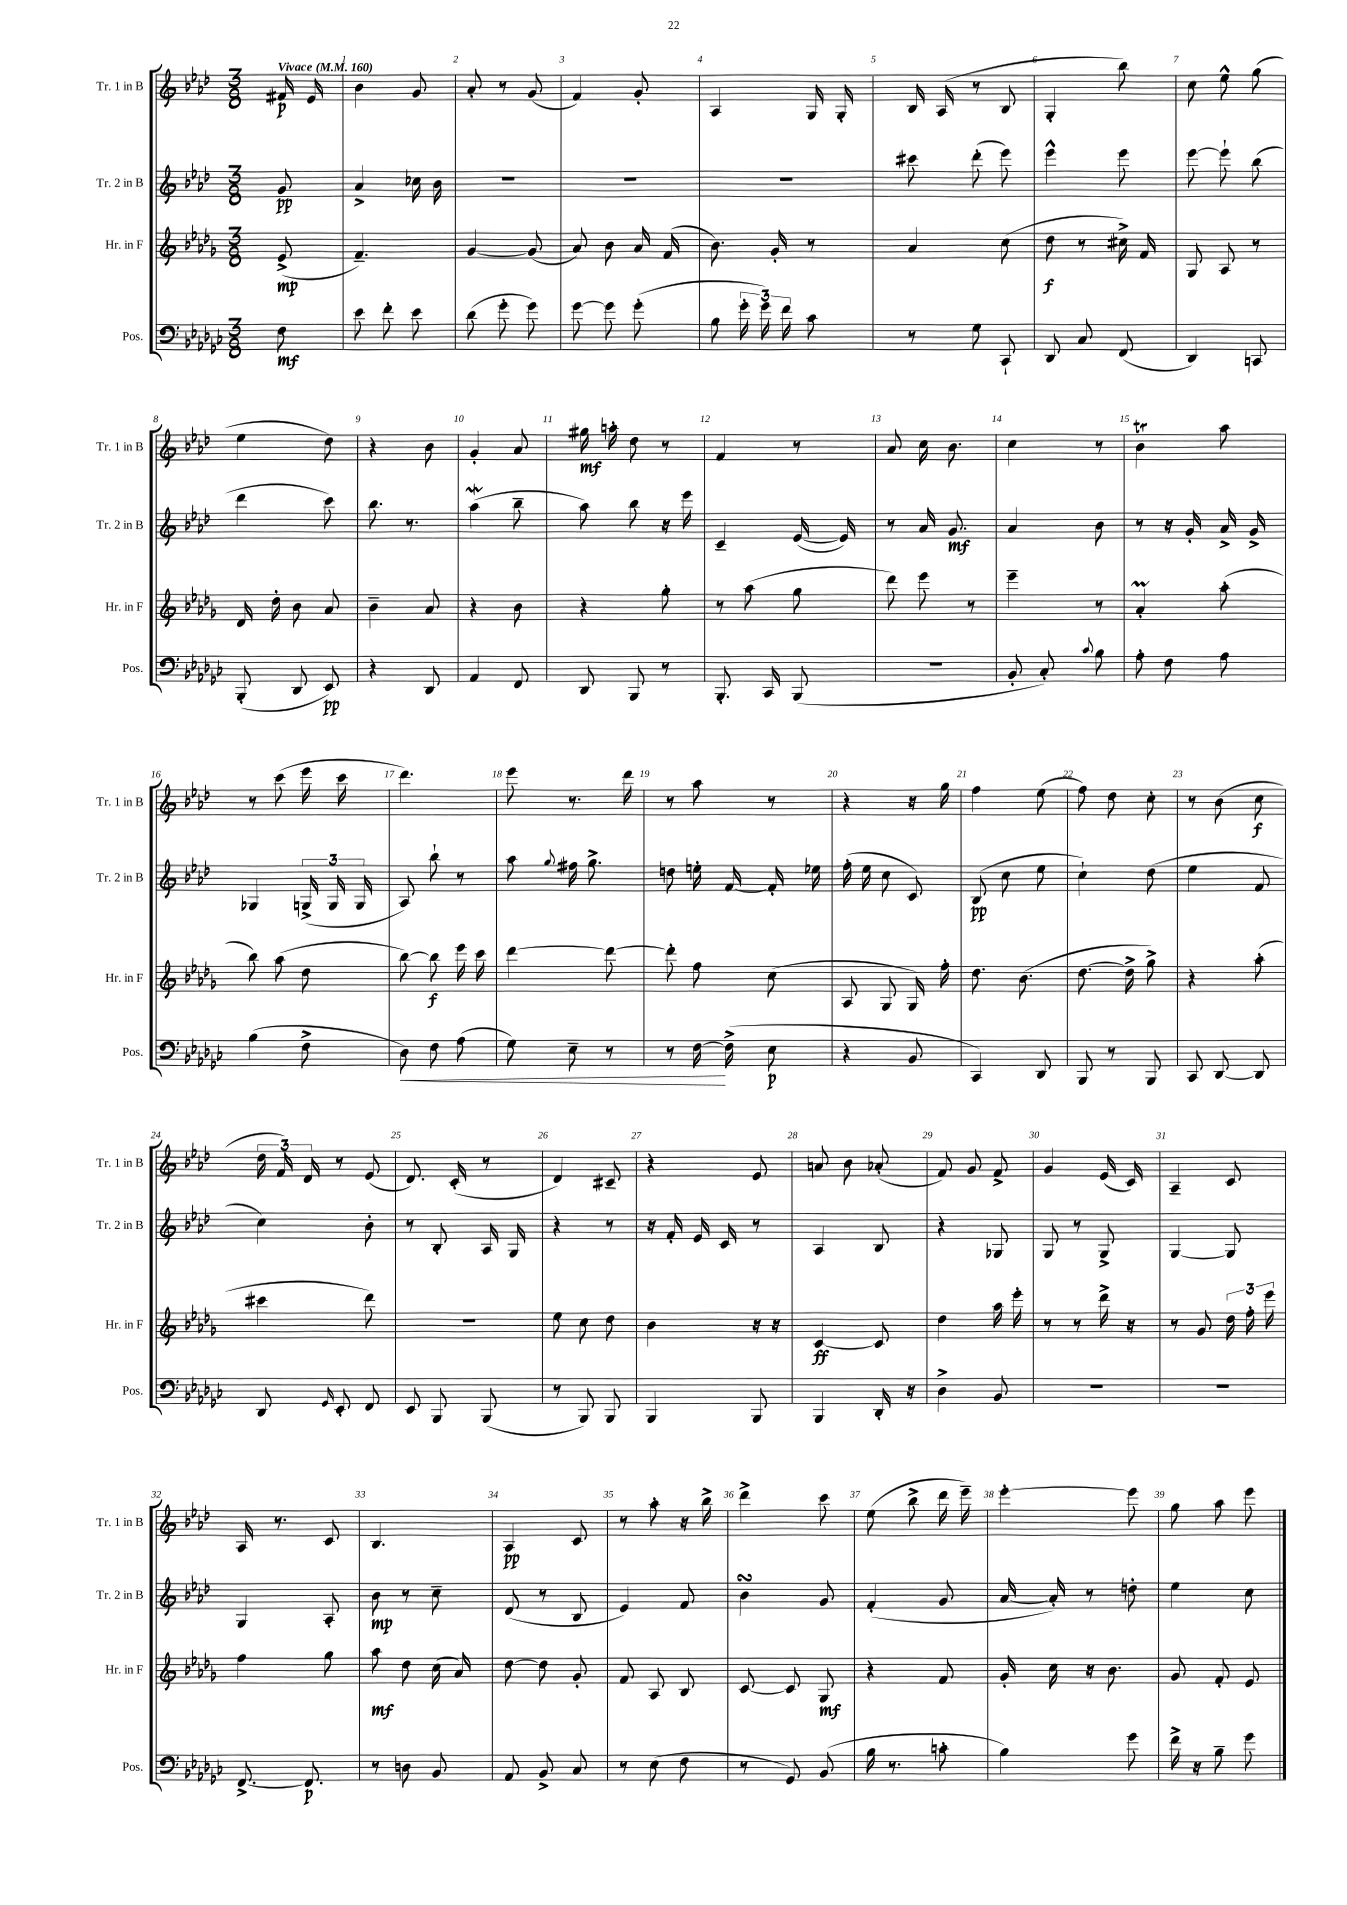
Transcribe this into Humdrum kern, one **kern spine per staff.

**kern	**kern	**kern	**kern
*staff4	*staff3	*staff2	*staff1
*clefF4	*clefG2	*clefG2	*clefG2
*k[b-e-a-d-g-c-]	*k[b-e-a-d-g-]	*k[b-e-a-d-]	*k[b-e-a-d-]
*M3/8	*M3/8	*M3/8	*M3/8
*MM160	*MM160	*MM160	*MM160
8F	(8e-^	8g	16f#
.	.	.	16e-
=	=	=	=
8e-	4.f~)	4a-^	4b-
8f'	.	.	.
8e-	.	16cc-	8g
.	.	16b-	.
=	=	=	=
(8d-	[4g-	4.r	8a-'
8g-'	.	.	8r
8g-)	(8g-]	.	(8g
=	=	=	=
[8g-	8a-)	4.r	4f)
8g-]	8b-	.	.
(8g-'	16a-	.	8g'
.	(16f	.	.
=	=	=	=
8B-	8.b-)	4.r	4A-
24g-'	.	.	.
24g-)	.	.	.
.	16g-'	.	.
24f	.	.	.
8c-	8r	.	16G
.	.	.	16G'
=	=	=	=
8r	4a-	8ccc#	16B-
.	.	.	(16A-
8G-	.	(8ddd-'	8r
8CC-`	(8cc	8eee-)	8B-
=	=	=	=
8DD-	8dd-	4eee-^^	4G'
8C-	8r	.	.
(8FF	16cc#^)	8eee-	8bb-)
.	16f	.	.
=	=	=	=
4DD-)	8G-	[8eee-	8cc
.	8A-	8eee-`]	8ee-^^
8CC	8r	(8bb-	(8gg
=	=	=	=
(8BBB-'	16d-	4ddd-	4ee-
.	16dd-'	.	.
8DD-	8b-	.	.
8EE-)	8a-	8ccc)	8dd-)
=	=	=	=
4r	4b-~	8.bb-	4r
.	.	8.r	.
8DD-	8a-	.	8b-
=	=	=	=
4AA-	4r	(4aa-	4g'
8FF	8b-	8bb-~	8a-
=	=	=	=
8DD-	4r	8aa-)	16gg#
.	.	.	16aa'
8BBB-	.	8bb-	8dd-
8r	8gg-'	16r	8r
.	.	16eee-	.
=	=	=	=
8.BBB-'	8r	4c~	4f
.	(8aa-	.	.
16CC-	.	.	.
(8BBB-	8gg-	([16e-	8r
.	.	16e-])	.
=	=	=	=
4.r	8ddd-)	8r	8a-
.	8eee-	16a-	16cc
.	.	8.g	8.b-
.	8r	.	.
=	=	=	=
8BB-'	4eee-~	4a-	4cc
8C-')	.	.	.
8qqc-	.	.	.
8B-	8r	8b-	8r
=	=	=	=
8A-'	4a-'	8r	4b-
8F	.	16r	.
.	.	16g'	.
8A-	(8aa-'	16a-^	8aa-
.	.	16g^	.
=	=	=	=
(4B-	8bb-)	4G-	8r
.	(8aa-	.	(8ccc
8F^	8dd-	(24G^	16eee-
.	.	24G	.
.	.	.	16ccc
.	.	24G	.
=	=	=	=
8D-)	[8bb-)	8A-)	4.ddd-)
8F	8bb-]	8bb-`	.
(8A-	16eee-	8r	.
.	16ccc	.	.
=	=	=	=
8G-)	[4ddd-	8aa-	8eee-
.	.	8qqgg	.
8E-~	.	16ff#	8.r
.	.	8.gg^	.
8r	8ddd-_	.	.
.	.	.	16ddd-
=	=	=	=
8r	8ddd-']	8dd	8r
[16F	8ff	16ee'	8aa-
(16F^]	.	[16f	.
8E-	(8cc	16f']	8r
.	.	16ee-	.
=	=	=	=
4r	8A-	(16ff'	4r
.	.	16ee-	.
.	8G-	8cc	.
8BB-	16G-)	8c)	16r
.	16ff'	.	16gg
=	=	=	=
4CC-)	8.dd-	(8B-	4ff
.	.	8cc	.
.	(8.b-	.	.
8DD-	.	8ee-	(8ee-
=	=	=	=
8BBB-	[8.dd-	4cc`)	8ff)
8r	.	.	8dd-
.	16dd-^]	.	.
8BBB-	8gg-^)	(8dd-	8cc'
=	=	=	=
8CC-	4r	4ee-	8r
[8DD-	.	.	(8b-
8DD-]	(8aa-'	8f	8cc
=	=	=	=
8DD-	4ccc#	4cc)	24dd-
.	.	.	24f)
.	.	.	24d-
16qqGG-	.	.	.
8EE-'	.	.	8r
8FF	8ddd-)	8b-'	(8e-
=	=	=	=
8EE-	4.r	8r	8.d-)
8BBB-	.	8B-'	.
.	.	.	(16c'
(8BBB-	.	16A-	8r
.	.	16G	.
=	=	=	=
8r	8ee-	4r	4d-)
8BBB-)	8cc	.	.
8BBB-	8dd-	8r	8c#~
=	=	=	=
4BBB-	4b-	16r	4r
.	.	16f'	.
.	.	16e-	.
.	.	16c	.
8BBB-	16r	8r	8e-
.	16r	.	.
=	=	=	=
4BBB-	[4c	4A-	8a
.	.	.	8b-
16DD-'	8c]	8B-	(8a-'
16r	.	.	.
=	=	=	=
4D-^	4dd-	4r	8f)
.	.	.	8g
8BB-	16aa-	8G-	8f^
.	16eee-'	.	.
=	=	=	=
4.r	8r	8G	4g
.	8r	8r	.
.	16ddd-^	8G^	(16e-
.	16r	.	16c)
=	=	=	=
4.r	8r	[4G	4A-~
.	8g-	.	.
.	24dd-	8G]	8c
.	24ff'	.	.
.	24eee-	.	.
=	=	=	=
[8.FF^	4ff	4G	16A-
.	.	.	8.r
8.FF]	.	.	.
.	8gg-	8A-'	8c
=	=	=	=
8r	8aa-	8b-	4.B-
8D	8dd-	8r	.
8BB-	(16cc	8cc~	.
.	16a-)	.	.
=	=	=	=
8AA-	[8dd-	(8d-	4A-
8BB-^	8dd-]	8r	.
8C-	8g-'	8B-	8c
=	=	=	=
8r	8f	4e-)	8r
(8E-	8A-	.	8aa-'
8F	8B-	8f	16r
.	.	.	16bb-^
=	=	=	=
8r	[8c	4b-	4ddd-^
8GG-)	8c]	.	.
(8BB-	8G-	8g	8ccc
=	=	=	=
16B-	4r	(4f'	(8ee-
8.r	.	.	.
.	.	.	8bb-^
8c'	8f	8g	16ddd-
.	.	.	16eee-~)
=	=	=	=
4B-)	16g-'	[16a-	[4eee-'
.	16cc	16a-'])	.
.	16r	8r	.
.	8.b-	.	.
8g-	.	8dd'	8eee-]
=	=	=	=
16f^	8g-	4ee-	8gg
16r	.	.	.
8B-~	8f'	.	8aa-
8g-	8e-	8cc	8eee-
==	==	==	==
*-	*-	*-	*-
